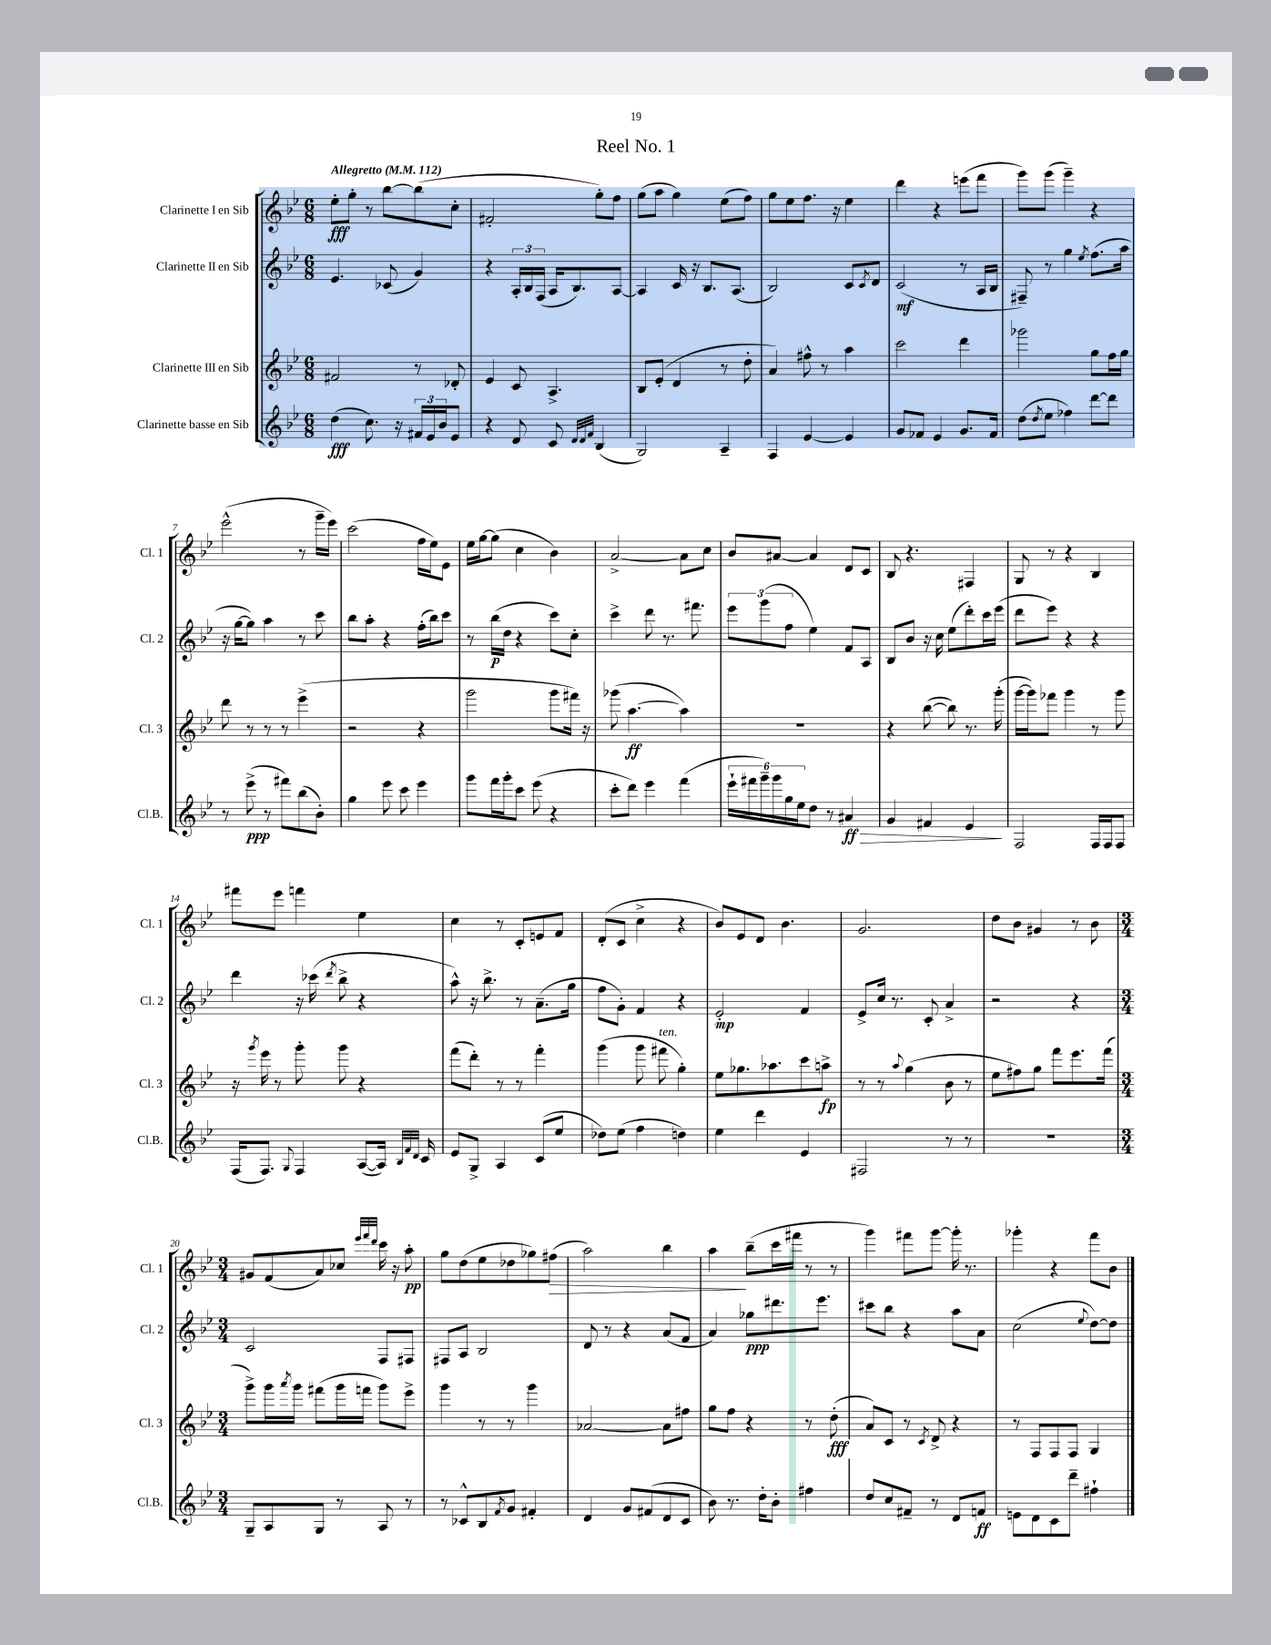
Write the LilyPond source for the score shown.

\header { title = "Reel No. 1" }
<<
\new StaffGroup <<
\new Staff = "s0" \with { instrumentName = "Clarinette I en Sib" shortInstrumentName = "Cl. 1" } {
    \clef treble \key bes \major \numericTimeSignature \time 6/8 \tempo "Allegretto" 4 = 112
    ees''8-.\fff g''8-. r8 bes''8~ bes''8( c''8-. |
    fis'2-. g''8-.) f''8 |
    g''8( a''8 g''4) ees''8( f''8) |
    g''8 ees''8 f''8. r16 ees''4 |
    d'''4 r4 e'''8( f'''8 |
    g'''8) g'''8( g'''4--) r4 |
    ees'''2-^( r8 g'''16-- ees'''16) |
    c'''2( f''16 ees''16) ees'8 |
    ees''16 g''16~ g''8( c''4 bes'4) |
    a'2~-> a'8 c''8 |
    bes'8 ais'8~ ais'4 d'8 c'8 |
    bes8 r4. fis4 |
    g8 r8 r4 bes4 |
    fis'''8 ees'''8 f'''4 ees''4 |
    c''4 r8 c'8-. e'8 f'8 |
    d'8-.( c'8 c''4-> r4 |
    bes'8) ees'8 d'8 bes'4. |
    g'2. |
    d''8 bes'8 gis'4 r8 bes'8 |
    \numericTimeSignature \time 3/4 gis'8 f'8( a'8) ces''8 \grace { ees'''32 f'''32 d'''32 } c'''16 r16 a''8-.\pp |
    g''8 d''8( ees''8 des''8 ges''8) fis''8\>( |
    a''2) bes''4 |
    a''4\! bes''8--( c'''16 fis'''16 r8 r8 |
    g'''4) fis'''8 g'''8~ g'''16-. r8. |
    ges'''4-. r4 f'''8 bes'8 \bar "|." |
}
\new Staff = "s1" \with { instrumentName = "Clarinette II en Sib" shortInstrumentName = "Cl. 2" } {
    \clef treble \key bes \major \numericTimeSignature \time 6/8
    ees'4. ces'8( g'4) |
    r4 \tuplet 3/2 { a16-. bes16 f16( } a16 bes8.) a8~ |
    a4 c'16 r16 bes8. a8.( |
    bes2) c'8 \acciaccatura { c'8 } d'8 |
    c'2\mf( r8 a16 bes16 |
    fis8--) r8 g''4 \acciaccatura { ees''8 } f''8.( a''16 |
    r16 g''16~ g''8) a''4 r8 c'''8 |
    bes''8 a''8-. r4 f''16-.( bes''16) c'''8 |
    r8 bes''16\p( d''16 r4 c'''8) c''8-. |
    c'''4-> d'''8 r8. fis'''8. |
    \tuplet 3/2 { ees'''8 g'''8( f''8 } ees''4) f'8 a8 |
    bes8 bes'8 r16 c''16 ees''8( d'''8-.) c'''16 ees'''16( |
    d'''8 ees'''8) r4 r4 |
    d'''4 r16 ces'''16( \acciaccatura { d'''8 } bes''8-> r4 |
    a''8-^) r16 bes''8.-> r8 a'8.--( g''16 |
    f''8 g'8-.) f'4 r4 |
    ees'2-.\mp f'4 |
    ees'8-> c''16 r8. c'8-. a'4-> |
    r2 r4 |
    \numericTimeSignature \time 3/4 c'2 f8 fis8 |
    fis8 a8 bes2 |
    d'8 r8 r4 a'8( f'8 |
    a'4) ges''8\ppp dis'''8. ees'''8. |
    cis'''8 bes''8 r4 a''8 a'8 |
    c''2( \appoggiatura { ees''8 } d''8~) d''8 \bar "|." |
}
\new Staff = "s2" \with { instrumentName = "Clarinette III en Sib" shortInstrumentName = "Cl. 3" } {
    \clef treble \key bes \major \numericTimeSignature \time 6/8
    fis'2 r8 des'8-. |
    ees'4 c'8 a4.-> |
    bes8 ees'8-.( d'4 r8 d''8-. |
    a'4) fis''8-^ r8 a''4 |
    c'''2 d'''4 |
    ges'''2 g''8 f''16 g''16 |
    d'''8 r8 r8 r8 ees'''4->( |
    r2 r4 |
    g'''2 g'''8 fis'''16) r16 |
    ges'''8( a''4.~\ff a''4) |
    R2. |
    r4 bes''8~( bes''8) r8. g'''16-.( |
    g'''16~ g'''16) fes'''8 g'''4 r8 g'''8 |
    r16 \acciaccatura { g'''8 } ees'''16 r8 g'''8-. g'''8 r4 |
    f'''8( d'''8-.) r8 r8 f'''4-. |
    g'''4( g'''8 fis'''8^\markup { \italic "ten." } g''4-.) |
    ees''8 ges''8. aes''8. c'''8 a''8->\fp |
    r8 r8 \appoggiatura { a''8 } g''4( bes'8 r8 |
    ees''8 fis''8) g''8 f'''8 ees'''8. f'''16( |
    \numericTimeSignature \time 3/4 g'''8->) g'''16 \acciaccatura { a'''8 } g'''16 fis'''8( g'''16 f'''16 g'''8) ees'''8-> |
    g'''4 r8 r8 g'''4 |
    aes'2~ aes'8 fis''8 |
    g''8 f''8 r4 r8 d''8-.\fff( |
    a'8) c'8 r8 \acciaccatura { c'8 } d'8-> r4 |
    r8 f8 f8 f8 g4 \bar "|." |
}
\new Staff = "s3" \with { instrumentName = "Clarinette basse en Sib" shortInstrumentName = "Cl.B." } {
    \clef treble \key bes \major \numericTimeSignature \time 6/8
    d''4\fff( c''8.) r16 \tuplet 3/2 { fis'16 ees'16 bes'16 } ees'8 |
    r4 d'8 c'8 \grace { d'32 d'32 f'32 } bes4( |
    g2) a4-- |
    f4 ees'4~ ees'4 |
    g'8 fes'8 ees'4 g'8. fes'16 |
    d''8( \acciaccatura { d''8 } ees''8 fes''4) d'''8~ d'''8 |
    r8 ees'''8->\ppp( r8 fis'''8) bes''8( bes'8-.) |
    g''4 ees'''8 c'''8 ees'''4 |
    g'''8 f'''16 g'''16-. c'''8 ees'''8( r4 |
    c'''8-. d'''8) ees'''4 f'''4( |
    \tuplet 6/4 { ees'''16-! fis'''16 g'''16--) g'''16 g''16 ees''16 } d''8 r8 ais'4\ff\> |
    g'4 fis'4 ees'4\! |
    f2 f16 f16 f8 |
    f16( f8.) \appoggiatura { g8 } f4 a8~( a16) \grace { bes32 f'32 d'32 } c'16 |
    ees'8 g8-> a4 c'8( ees''8 |
    des''8) ees''8( f''4 d''4) |
    ees''4 d'''4 ees'4 |
    fis2 r8 r8 |
    R2. |
    \numericTimeSignature \time 3/4 g8-- a8 g8 r8 a8 r8 |
    r8 ces'8-^ bes8 \acciaccatura { f'8 } g'8 fis'4-. |
    d'4 g'8 fis'8( d'8 c'8 |
    bes'8) r8. d''16-. bes'8-. fis''4 |
    d''8 c''8 fis'8-- r8 d'8 f'8\ff |
    e'8 d'8 c'8 d'''8-- fis''4-! \bar "|." |
}
>>
>>
